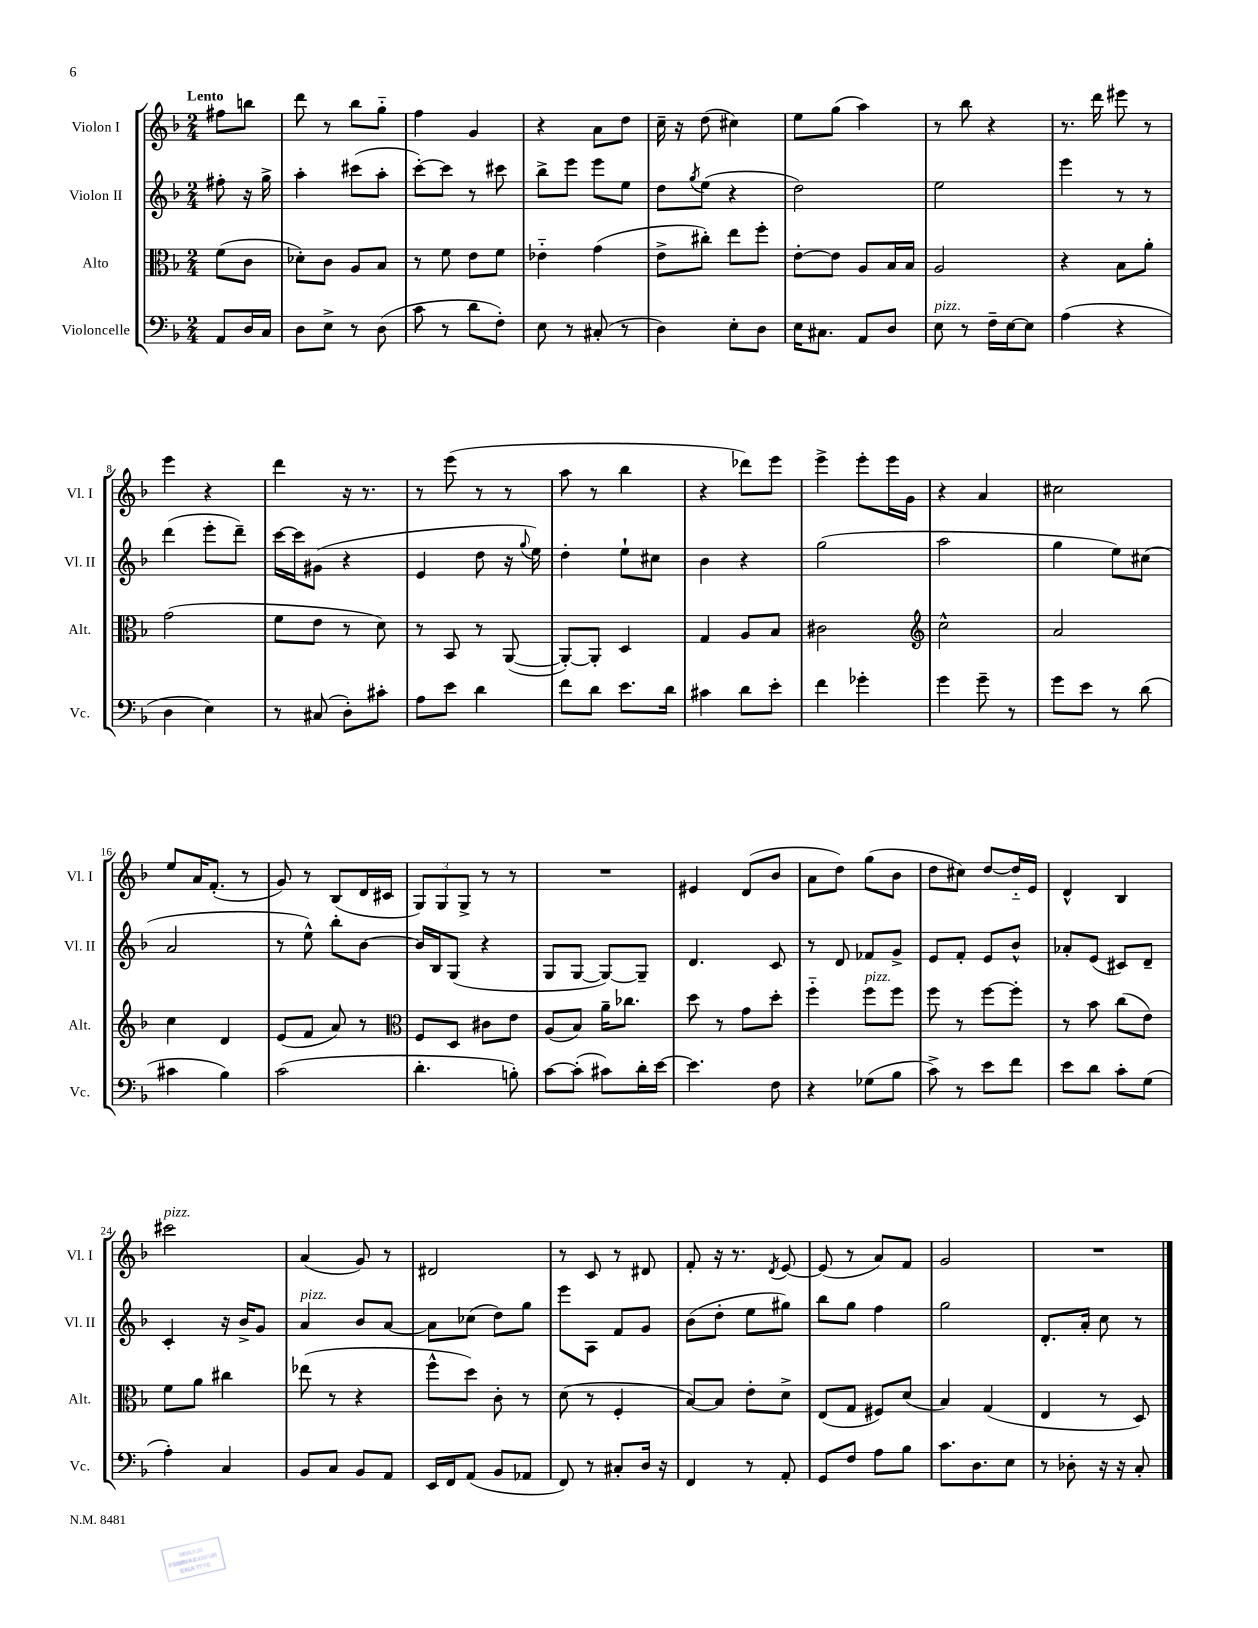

**kern	**kern	**kern	**kern
*part4	*part3	*part2	*part1
*staff4	*staff3	*staff2	*staff1
*I"Violoncelle	*I"Alto	*I"Violon II	*I"Violon I
*I'Vc.	*I'Alt.	*I'Vl. II	*I'Vl. I
*clefF4	*clefC3	*clefG2	*clefG2
*k[b-]	*k[b-]	*k[b-]	*k[b-]
*M2/4	*M2/4	*M2/4	*M2/4
=	=	=	=
!	!	!	!LO:TX:a:B:t=Lento
8AA/L	(8f\L	8ff#X'\	8ff#X\L
16D/L	8c\J	16r	8bbn\J
16C/JJ	.	16gg^\	.
=1	=1	=1	=1
8D\L	8d-X'\L)	4aa'\	8ddd\
8E^\J	8c\J	.	8r
8r	8A/L	(8ccc#X\L	8bb-\L
(8D\	8B-/J	8aa'\J	8gg\J
=2	=2	=2	=2
8c\	8r	[8ccc'\L)	4ff\
8r	8f\	8ccc\J]	.
8d\L	8e\L	8r	4g/
8F'\J)	8f\J	8ccc#X\	.
=3	=3	=3	=3
8E\	4e-X\	8bb-^\L	4r
8r	.	8eee\J	.
(8C#X'/	(4g\	8eee\L	8a\L
8r	.	8ee\J	8dd\J
=4	=4	=4	=4
4D\)	8e^\L	8dd\L	16cc~\
.	.	.	16r
.	.	8qgg/	.
.	8cc#X'\J)	(8ee\J	(8dd\
8E'\L	8ee\L	4r	4cc#X\)
8D\J	8ff'\J	.	.
=5	=5	=5	=5
16E\KL	[8e'\L	2dd\)	8ee\L
8.C#X\J	.	.	.
.	8e\J]	.	(8gg\J
8AA/L	8A/L	.	4aa\)
8D/J	16B-/L	.	.
.	16B-/JJ	.	.
=6	=6	=6	=6
!LO:TX:a:i:t=pizz.	!	!	!
8E\	2A/	2ee\	8r
8r	.	.	8bb-\
16F~\LL	.	.	4r
[16E\J	.	.	.
8E\J]	.	.	.
=7	=7	=7	=7
(4A\	4r	4eee\	8.r
.	.	.	16ddd\
4r	8B-\L	8r	8eee#X\
.	8a'\J	8r	8r
!!LO:LB:g=z
=8	=8	=8	=8
4D\	(2g\	(4ddd\	4eee\
4E\)	.	8eee'\L	4r
.	.	8ddd~\J)	.
=9	=9	=9	=9
8r	8f\L	[16ccc\LL	4ddd\
.	.	16ccc\J]	.
(8C#X/	8e\J	(8g#X\J	.
8D'\L)	8r	4r	16r
.	.	.	8.r
8c#X'\J	8d\)	.	.
=10	=10	=10	=10
8A\L	8r	4e/	8r
8e\J	8BB-/	.	(8eee\
4d\	8r	8dd\	8r
.	([8AA/	16r	8r
.	.	8qqgg/	.
.	.	16ee\)	.
=11	=11	=11	=11
8f\L	8AA'/L_)	4dd'\	8aa\
8d\J	8AA'/J]	.	8r
8.e\L	4D/	8ee`\L	4bb-\
.	.	8cc#X\J	.
16d\Jk	.	.	.
=12	=12	=12	=12
4c#X\	4G/	4b-\	4r
8d\L	8A/L	4r	8ddd-X\L)
8e'\J	8B-/J	.	8eee\J
=13	=13	=13	=13
4f\	2c#X\	(2gg\	4eee^\
4g-X'\	.	.	8eee'\L
.	.	.	16eee\L
.	.	.	16g\JJ
=14	=14	=14	=14
*	*clefG2	*	*
4g\	2cc^^\	2aa\	4r
8g~\	.	.	4a/
8r	.	.	.
=15	=15	=15	=15
8g\L	2a/	4gg\	2cc#X\
8e\J	.	.	.
8r	.	8ee\L)	.
(8d\	.	(8cc#X\J	.
!!LO:LB:g=z
=16	=16	=16	=16
4c#X\	4cc\	2a/	8ee/L
.	.	.	16a/K
.	.	.	(8.f'/J
4B-\)	4d/	.	.
.	.	.	8r
=17	=17	=17	=17
(2c\	(8e/L	8r	8g/)
.	8f/J	8ee^^\)	8r
.	8a/)	8bb-'\L	(8B-/L
.	8r	[8b-\J	16d/L
.	.	.	16c#X/JJ
=18	=18	=18	=18
*	*clefC3	*	*
4.d'\	8F/L	16b-/LL]	12G/L)
.	.	16B-/J	.
.	.	.	12G/
.	8D/J	(8G/J	.
.	.	.	12G^/J
.	8c#X\L	4r	8r
8Bn'\)	8e\J	.	8r
=19	=19	=19	=19
[8c\L	(8A/L	8G/L	2r
(8c'\J]	8B-/J)	[8G/J	.
8c#X\L)	16a~\KL	8G/L_)	.
.	8.cc-X\J	.	.
16d'\L	.	8G~/J]	.
[16e\JJ	.	.	.
=20	=20	=20	=20
4.e\]	8dd\	4.d/	4e#X/
.	8r	.	.
.	8g\L	.	(8d/L
8F\	8dd'\J	8c/	8b-/J
=21	=21	=21	=21
4r	4ff\	8r	8a\L
.	.	8d/	8dd\J)
!	!LO:TX:a:i:t=pizz.	!	!
(8G-X\L	8ff\L	8f-X/L	(8gg\L
8B-\J	8ff\J	8g^/J	8b-\J
=22	=22	=22	=22
8c^\)	8ff\	8e/L	8dd\L
8r	8r	8f'/J	8cc#X\J)
8e\L	[8ff\L	8e/L	[8dd/L
8f\J	8ff'\J]	8b-^^/J	16dd/L]
.	.	.	16e/JJ
=23	=23	=23	=23
8e\L	8r	8a-X'/L	4d^^/
8d\J	8b-\	(8e/J	.
8c'\L	(8cc\L	8c#X/L)	4B-/
(8G\J	8e\J)	8d~/J	.
!!LO:LB:g=z
=24	=24	=24	=24
!	!	!	!LO:TX:a:i:t=pizz.
4A'\)	8f\L	4c'/	2ccc#X\
.	8a\J	.	.
4C/	4cc#X\	16r	.
.	.	16b-^/KL	.
.	.	8g/J	.
=25	=25	=25	=25
!	!	!LO:TX:a:i:t=pizz.	!
8BB-/L	(8ee-X\	4a/	(4a/
8C/J	8r	.	.
8BB-/L	4r	8b-/L	8g/)
8AA/J	.	[8a/J	8r
=26	=26	=26	=26
16EE/LL	8ff^^\L	8a\L]	2d#X/
16FF/J	.	.	.
(8AA/J	8dd\J)	(8cc-X\J	.
8BB-/L	8c'\	8dd\L)	.
8AA-X/J	8r	8gg\J	.
=27	=27	=27	=27
8FF/)	(8d\	8eee\L	8r
8r	8r	8A\J	8c/
8C#X'/L	4F'/	8f/L	8r
16D/Jk	.	8g/J	8d#X/
16r	.	.	.
=28	=28	=28	=28
4FF/	[8B-/L)	(8b-\L	8f'/
.	8B-/J]	8dd'\J	16r
.	.	.	8.r
8r	8e'\L	8ee\L	.
.	.	.	8qd/
8AA'/	8d^\J	8gg#X\J)	[8e/
=29	=29	=29	=29
8GG/L	(8E/L	8bb-\L	(8e/]
8F/J	8G/J	8gg\J	8r
8A\L	8F#X/L)	4ff\	8a/L)
8B-\J	(8d/J	.	8f/J
=30	=30	=30	=30
8.c\L	4B-/)	2gg\	2g/
8.D\	.	.	.
.	(4G/	.	.
8E\J	.	.	.
=31	=31	=31	=31
8r	4E/	8.d'/L	2r
8D-X'\	.	.	.
.	.	16a'/Jk	.
16r	8r	8cc\	.
16r	.	.	.
8C'/	8D/)	8r	.
==	==	==	==
*-	*-	*-	*-
